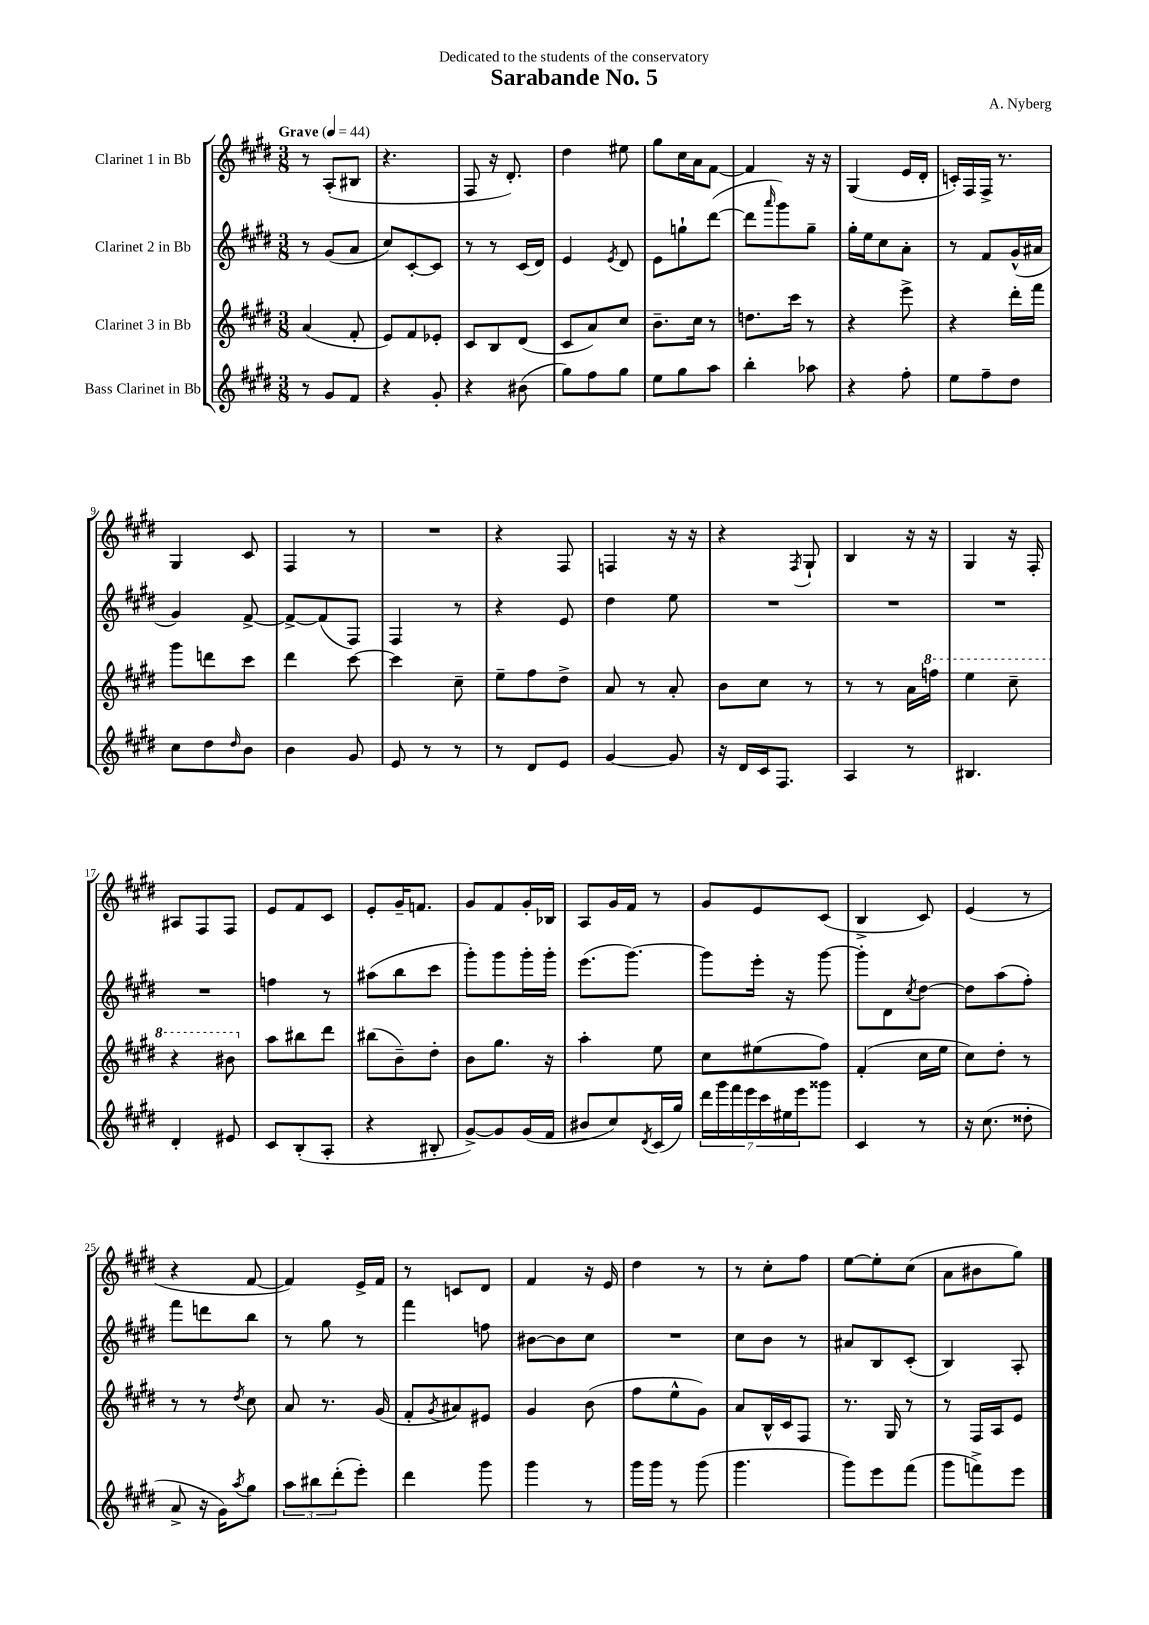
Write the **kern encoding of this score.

**kern	**kern	**kern	**kern
*part4	*part3	*part2	*part1
*staff4	*staff3	*staff2	*staff1
*I"Bass Clarinet in Bb	*I"Clarinet 3 in Bb	*I"Clarinet 2 in Bb	*I"Clarinet 1 in Bb
*clefG2	*clefG2	*clefG2	*clefG2
*k[f#c#g#d#]	*k[f#c#g#d#]	*k[f#c#g#d#]	*k[f#c#g#d#]
*M3/8	*M3/8	*M3/8	*M3/8
*MM44	*MM44	*MM44	*MM44
=1	=1	=1	=1
!	!	!	!LO:TX:a:B:t=Grave
8r	(4a/	8r	8r
8g#/L	.	(8g#/L	(8A'/L
8f#/J	8f#'/	8a/J	8B#X/J
=2	=2	=2	=2
4r	8e/L)	8cc#/L)	4.r
.	8f#/	[8c#'/	.
8g#'/	8e-X'/J	8c#/J]	.
=3	=3	=3	=3
4r	8c#/L	8r	8F#/
.	8B/	8r	16r
.	.	.	8.d#'/)
(8b#X\	(8d#/J	(16c#/LL	.
.	.	16d#/JJ)	.
=4	=4	=4	=4
8gg#\L)	8c#/L	4e/	4dd#\
8ff#\	8a/)	.	.
.	.	8qe/	.
8gg#\J	8cc#/J	8d#/	8ee#X\
=5	=5	=5	=5
8ee\L	8.b~\L	8e\L	8gg#\L
8gg#\	.	8ggn`\	16cc#\L
.	16cc#\Jk	.	16a\J
8aa\J	8r	([8ddd#\J	[8f#\J
=6	=6	=6	=6
4bb'\	8.ddn\L	8ddd#\L]	4f#/]
.	.	16qqaaa/	.
.	.	8ggg#\)	.
.	16ccc#\Jk	.	.
8aa-X\	8r	8gg#~\J	16r
.	.	.	16r
=7	=7	=7	=7
4r	4r	16gg#'\LL	(4G#/
.	.	16ee\J	.
.	.	8cc#\	.
8ff#'\	8eee^\	8a'\J	16e/LL
.	.	.	16d#'/JJ
=8	=8	=8	=8
8ee\L	4r	8r	16cn'/LL)
.	.	.	16F#/
8ff#~\	.	8f#/L	16F#^/JJ
.	.	.	8.r
8dd#\J	16ddd#'\LL	(16g#^^/L	.
.	16fff#\JJ	16a#X/JJ	.
!!LO:LB:g=z
=9	=9	=9	=9
8cc#\L	8ggg#\L	4g#/)	4G#/
8dd#\	8dddn\	.	.
16qqdd#/	.	.	.
8b\J	8ccc#\J	[8f#^/	8c#/
=10	=10	=10	=10
4b\	4ddd#\	8f#^/L_	4F#/
.	.	(8f#/]	.
8g#/	[8ccc#\	8F#/J)	8r
=11	=11	=11	=11
8e/	4ccc#\]	4F#/	4.r
8r	.	.	.
8r	8cc#~\	8r	.
=12	=12	=12	=12
8r	8ee~\L	4r	4r
8d#/L	8ff#\	.	.
8e/J	8dd#^\J	8e/	8F#/
=13	=13	=13	=13
[4g#/	8a/	4dd#\	4Fn/
.	8r	.	.
8g#/]	8a'/	8ee\	16r
.	.	.	16r
=14	=14	=14	=14
16r	8b\L	4.r	4r
16d#/LL	.	.	.
16c#/J	8cc#\J	.	.
8.F#/J	.	.	.
.	.	.	8qF#/
.	8r	.	8G#`/
=15	=15	=15	=15
4A/	8r	4.r	4B/
.	8r	.	.
8r	16a\LL	.	16r
*	*8va	*	*
.	16fffn\JJ	.	16r
=16	=16	=16	=16
4.B#X/	4eee\	4.r	4G#/
.	8ccc#~\	.	16r
.	.	.	16F#'/
!!LO:LB:g=z
=17	=17	=17	=17
4d#'/	4r	4.r	8A#X/L
.	.	.	8F#/
8e#X/	8bb#X\	.	8F#/J
=18	=18	=18	=18
*	*X8va	*	*
8c#/L	8aa\L	4ffn\	8e/L
(8B'/	8bb#X\	.	8f#/
8A'/J	8ddd#\J	8r	8c#/J
=19	=19	=19	=19
4r	(8bb#X\L	(8aa#X\L	8e'/L
.	8b~\)	8bb\	16g#~/K
.	.	.	8.fn/J
8B#X'/	8dd#'\J	8ccc#\J	.
=20	=20	=20	=20
[8g#^/L)	8b\L	8ggg#'\L)	8g#/L
8g#/]	8.gg#\J	8ggg#\	8f#/
(16g#/L	.	16ggg#'\L	16g#'/L
16f#/JJ	16r	16ggg#'\JJ	16B-X/JJ
=21	=21	=21	=21
8b#X/L	4aa'\	(8.eee\L	8A/L
8cc#/)	.	.	16g#/L
.	.	[8.ggg#\J)	16f#/JJ
8qd#/	.	.	.
(16c#/L	8ee\	.	8r
16gg#/JJ)	.	.	.
=22	=22	=22	=22
28ddd#\LL	8cc#\L	8ggg#\L]	8g#/L
28ggg#\	.	.	.
28fff#\	.	.	.
28eee\	.	.	.
.	(8ee#X\	16eee'\Jk	8e/
28ccc#\	.	.	.
28ee#X\	.	.	.
.	.	16r	.
28eee\J	.	.	.
8ggg##X\J	8ff#\J)	[8ggg#\	(8c#/J
=23	=23	=23	=23
4c#/	(4f#'/	8ggg#'\L]	4B^/
.	.	8d#\	.
.	.	8qcc#/	.
8r	16cc#\LL	[8dd#\J	8c#/)
.	16ee\JJ	.	.
=24	=24	=24	=24
16r	8cc#\L)	8dd#\L]	(4e/
(8.cc#\	.	.	.
.	8dd#'\J	(8aa\	.
8dd##X'\	8r	8ff#'\J)	8r
!!LO:LB:g=z
=25	=25	=25	=25
8a^/	8r	8fff#\L	4r
16r	8r	8dddn\	.
16g#\KL)	.	.	.
8qaa/	8qdd#/	.	.
8gg#\J	8cc#\	8bb\J	[8f#/
=26	=26	=26	=26
12aa\L	8a/	8r	4f#/])
12bb#X\	.	.	.
.	8.r	8gg#\	.
(12ddd#'\	.	.	.
8eee'\J)	.	8r	16e^/LL
.	(16g#/	.	16f#/JJ
=27	=27	=27	=27
4ddd#\	8f#'/L	4fff#\	8r
.	8qg#/	.	.
.	8a#X/)	.	8cn/L
8ggg#\	8e#X/J	8ffn\	8d#/J
=28	=28	=28	=28
4ggg#\	4g#/	[8b#X\L	4f#/
.	.	8b#\]	.
8r	(8b\	8cc#\J	16r
.	.	.	16e/
=29	=29	=29	=29
16ggg#\LL	8ff#\L	4.r	4dd#\
16ggg#\JJ	.	.	.
8r	8ee^^\	.	.
(8ggg#\	8g#\J)	.	8r
=30	=30	=30	=30
4.ggg#\	8a/L	8cc#\L	8r
.	16B^^/L	8b\J	8cc#'\L
.	16c#/J	.	.
.	8F#/J	8r	8ff#\J
=31	=31	=31	=31
8ggg#\L)	8.r	8a#X/L	[8ee\L
8eee\	.	8B/	8ee'\]
.	16G#/	.	.
(8fff#\J	8r	(8c#'/J	(8cc#\J
=32	=32	=32	=32
8ggg#\L	8r	4B/)	8a\L
8fffn^\)	16F#/LL	.	8b#X\
.	16A/J	.	.
8eee\J	8e/J	8A'/	8gg#\J)
==	==	==	==
*-	*-	*-	*-
